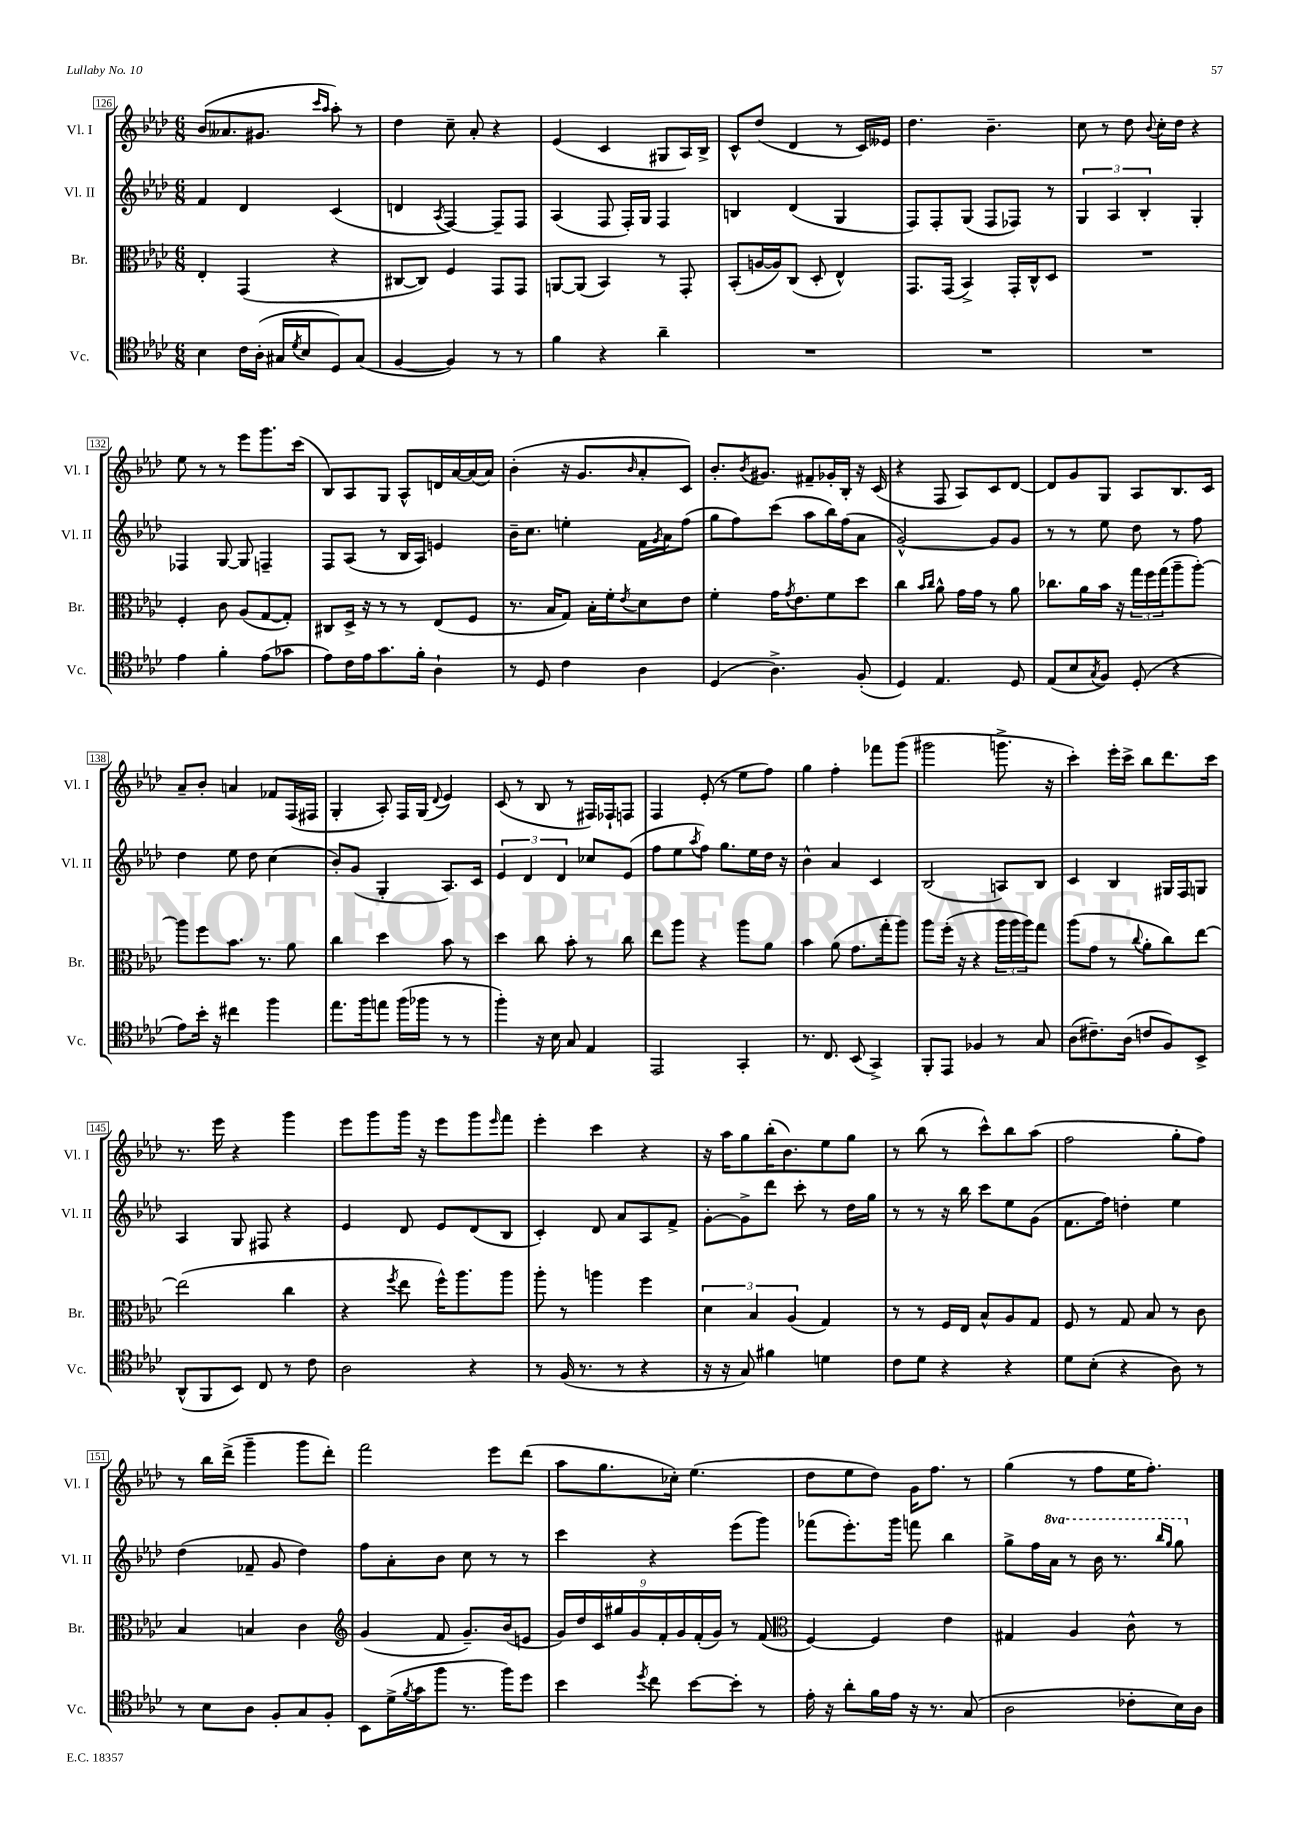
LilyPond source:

<<
\new StaffGroup <<
\new Staff = "s0" \with { instrumentName = "Vl. I" shortInstrumentName = "Vl. I" } {
    \clef treble \key aes \major \numericTimeSignature \time 6/8
    bes'8( aeses'8. gis'8. \grace { c'''16 aes''16 } aes''8-.) r8 |
    des''4 c''8-- aes'8-. r4 |
    ees'4( c'4 gis8 aes16) bes16-> |
    c'8-^ des''8( des'4 r8 c'16) eeses'16 |
    des''4. bes'4.-- |
    c''8 r8 des''8 \appoggiatura { bes'8 } c''16-. des''16 r4 |
    ees''8 r8 r8 ees'''8 g'''8. c'''16( |
    bes8) aes8 g8 aes8-^ d'16 aes'16~ aes'16( aes'16) |
    bes'4-.( r16 g'8. \grace { bes'16 } aes'8-. c'8) |
    bes'8.-. \acciaccatura { bes'8 } gis'8. fis'8-- ges'16-. bes16-. r16 c'16( |
    r4 f8 aes8) c'8 des'8~ |
    des'8 g'8 g8 aes8 bes8. c'16 |
    aes'8-- bes'8-. a'4 fes'8 f16( fis16 |
    g4-. aes8-.) f16 g16( \appoggiatura { des'8 } ees'4) |
    c'8( r8 bes8 r8 fis16) fes16-! f8 |
    f4 ees'8-.( r8 ees''8 f''8) |
    g''4 f''4-. fes'''8 g'''8( |
    gis'''2 g'''8.-> r16 |
    c'''4-.) ees'''16-. c'''16-> bes''8 des'''8. c'''16 |
    r8. ees'''16 r4 g'''4 |
    ees'''8 g'''8 g'''16 r16 ees'''8 g'''8 \grace { ees'''16 } f'''8 |
    ees'''4-. c'''4 r4 |
    r16 aes''16 g''8 bes''16-.( bes'8.) ees''8 g''8 |
    r8 bes''8( r8 c'''8-^) bes''8 aes''8( |
    f''2 g''8-. f''8) |
    r8 bes''16 des'''16->( g'''4-- g'''8 des'''8-.) |
    f'''2 ees'''8 des'''8( |
    aes''8 g''8. ces''16-.) ees''4.( |
    des''8 ees''8 des''8) g'16 f''8. r8 |
    g''4( r8 f''8 ees''16 f''8.-.) \bar "|." |
}
\new Staff = "s1" \with { instrumentName = "Vl. II" shortInstrumentName = "Vl. II" } {
    \clef treble \key aes \major \numericTimeSignature \time 6/8 \set Staff.ottavationMarkups = #ottavation-simple-ordinals
    f'4 des'4 c'4( |
    d'4 \acciaccatura { aes8 } f4~) f8-- f8 |
    aes4( f8 f16-.) g16 f4 |
    b4 des'4( g4 |
    f8) f8-. g8( f8 fes8) r8 |
    \tuplet 3/2 { g4 aes4 bes4-. } g4-. |
    fes4 g8~ g8 f4-- |
    f8 aes8( r8 bes16 aes16) e'4 |
    bes'16-- c''8. e''4-. f'16 \acciaccatura { g'8 } aes'16 f''8( |
    g''8 f''8) c'''8( aes''8 bes''16) f''16( aes'8 |
    g'2~-^) g'8 g'8 |
    r8 r8 ees''8 des''8 r8 f''8 |
    des''4 ees''8 des''8 c''4( |
    bes'8-.) g'8( g4-. aes8.) c'16 |
    \tuplet 3/2 { ees'4 des'4 des'4 } ces''8 ees'8( |
    f''8 ees''8 \acciaccatura { aes''8 } f''8) g''8. ees''16 des''16 r16 |
    bes'4-^ aes'4 c'4 |
    bes2( a8) bes8 |
    c'4 bes4 gis16 f16 g8 |
    aes4 g8 fis8 r4 |
    ees'4 des'8 ees'8 des'8( bes8 |
    c'4-.) des'8 aes'8 aes8 f'8-> |
    g'8~-. g'8-> des'''8 c'''8-. r8 des''16 g''16 |
    r8 r8 r16 bes''16 c'''8 ees''8 g'8( |
    f'8. f''16) d''4-. ees''4 |
    des''4( fes'8-- g'8 des''4) |
    f''8 aes'8-. bes'8 c''8 r8 r8 |
    c'''4 r4 ees'''8( g'''8) |
    fes'''8( ees'''8.-.) g'''16 f'''8 bes''4 |
    g''8-> f''16 \ottava #1 aes''16 r8 bes''16 r8. \grace { bes'''16 g'''16 } g'''8 \ottava #0 \bar "|." |
}
\new Staff = "s2" \with { instrumentName = "Br." shortInstrumentName = "Br." } {
    \clef alto \key aes \major \numericTimeSignature \time 6/8
    ees4-. g,4( r4 |
    cis8~ cis8) f4 g,8 g,8 |
    a,8~ a,8( bes,4) r8 g,8-. |
    bes,8-.( a16~ a16) c8( des8-. ees4-^) |
    g,8. g,16( bes,4->) g,16-. c16-^ des8 |
    R2. |
    f4-. c'8 aes8( g8~ g8-.) |
    cis8 des16-> r16 r8 r8 ees8( f8 |
    r8. bes16 g8) bes16-. f'16-. \acciaccatura { ees'8 } des'8 ees'8 |
    f'4-. g'16 \acciaccatura { g'8 } ees'8. f'8 des''8 |
    c''4 \grace { bes'16 c''16 } aes'8-^ g'16 g'16 r8 aes'8 |
    ces''8. aes'16 bes'16 r16 \tuplet 3/2 { g''16 f''16 g''16( } aes''8-- aes''8~-.) |
    aes''8 f''8 bes'8. r8. aes'8 |
    c''4 des''4 bes'8 r8 |
    des''4 c''8 bes'8-. r8 c''8 |
    ees''8 aes''8 r4 aes''8 aes'8 |
    bes'4 aes'8( g'8. g''16-. aes''8) |
    aes''8 f''16-.( r16 r4 \tuplet 3/2 { aes''16 aes''16 aes''16) } g''8 |
    aes''8( g'8 r8 \appoggiatura { c''8 } aes'8-. c''8) ees''8~ |
    ees''2( c''4 |
    r4 \acciaccatura { f''8 } ees''8 f''16-^) aes''8. aes''8 |
    aes''8-. r8 a''4 f''4 |
    \tuplet 3/2 { des'4 bes4 aes4( } g4) |
    r8 r8 f16 ees16 bes8-^ aes8 g8 |
    f8 r8 g8 bes8 r8 c'8 |
    bes4 b4 c'4 |
    \clef treble g'4( f'8 g'8.--) bes'16( e'8 |
    \tuplet 9/8 { g'16) des''16 c'16 gis''16 g'16 f'16-. g'16 f'16-.( g'16) } r8 f'8( |
    \clef alto f4~) f4 ees'4 |
    gis4 aes4 c'8-^ r8 \bar "|." |
}
\new Staff = "s3" \with { instrumentName = "Vc." shortInstrumentName = "Vc." } {
    \clef tenor \key aes \major \numericTimeSignature \time 6/8
    bes4 c'16 aes16-.( gis16 \acciaccatura { des'8 } bes16 des8) gis8( |
    f4~ f4) r8 r8 |
    f'4 r4 aes'4-- |
    R2. |
    R2. |
    R2. |
    ees'4 f'4-. ees'8( ges'8 |
    ees'8) c'16 ees'16 g'8. f'16-. aes4-! |
    r8 des8 c'4 aes4 |
    des4( aes4.->) f8-.( |
    des4) ees4. des8 |
    ees8( bes8 \acciaccatura { g8 } f8) des8-.( r4 |
    ees'8) bes'16-. r16 cis''4 f''4 |
    ees''8. f''16 e''8 f''16( fes''16 r8 r8 |
    f''4-.) r16 bes16 g8 ees4 |
    ees,2 g,4-. |
    r8. c8. bes,8( g,4->) |
    f,8-. ees,8 fes4 r8 g8 |
    aes8( cis'8.--) aes16( c'8 f8) bes,8-> |
    aes,8-^( f,8 bes,8) c8 r8 c'8 |
    aes2 r4 |
    r8 f16( r8. r8 r4 |
    r16 r16 g8) fis'4 d'4 |
    c'8 des'8 r4 r4 |
    des'8 bes8-.( r4 aes8) r8 |
    r8 bes8 aes8 f8-. g8 f8-. |
    bes,8 des'16->( \acciaccatura { f'8 } g'16 f''8 r8. f''16) des''8 |
    bes'4 \acciaccatura { des''8 } c''8 bes'8~ bes'8-. r8 |
    ees'16-. r16 aes'8-. f'16 ees'16 r16 r8. g8( |
    aes2 ces'8-. bes16) aes16 \bar "|." |
}
>>
>>
\layout { \context { \Score currentBarNumber = #126 \override BarNumber.stencil = #(make-stencil-boxer 0.1 0.3 ly:text-interface::print) } }
